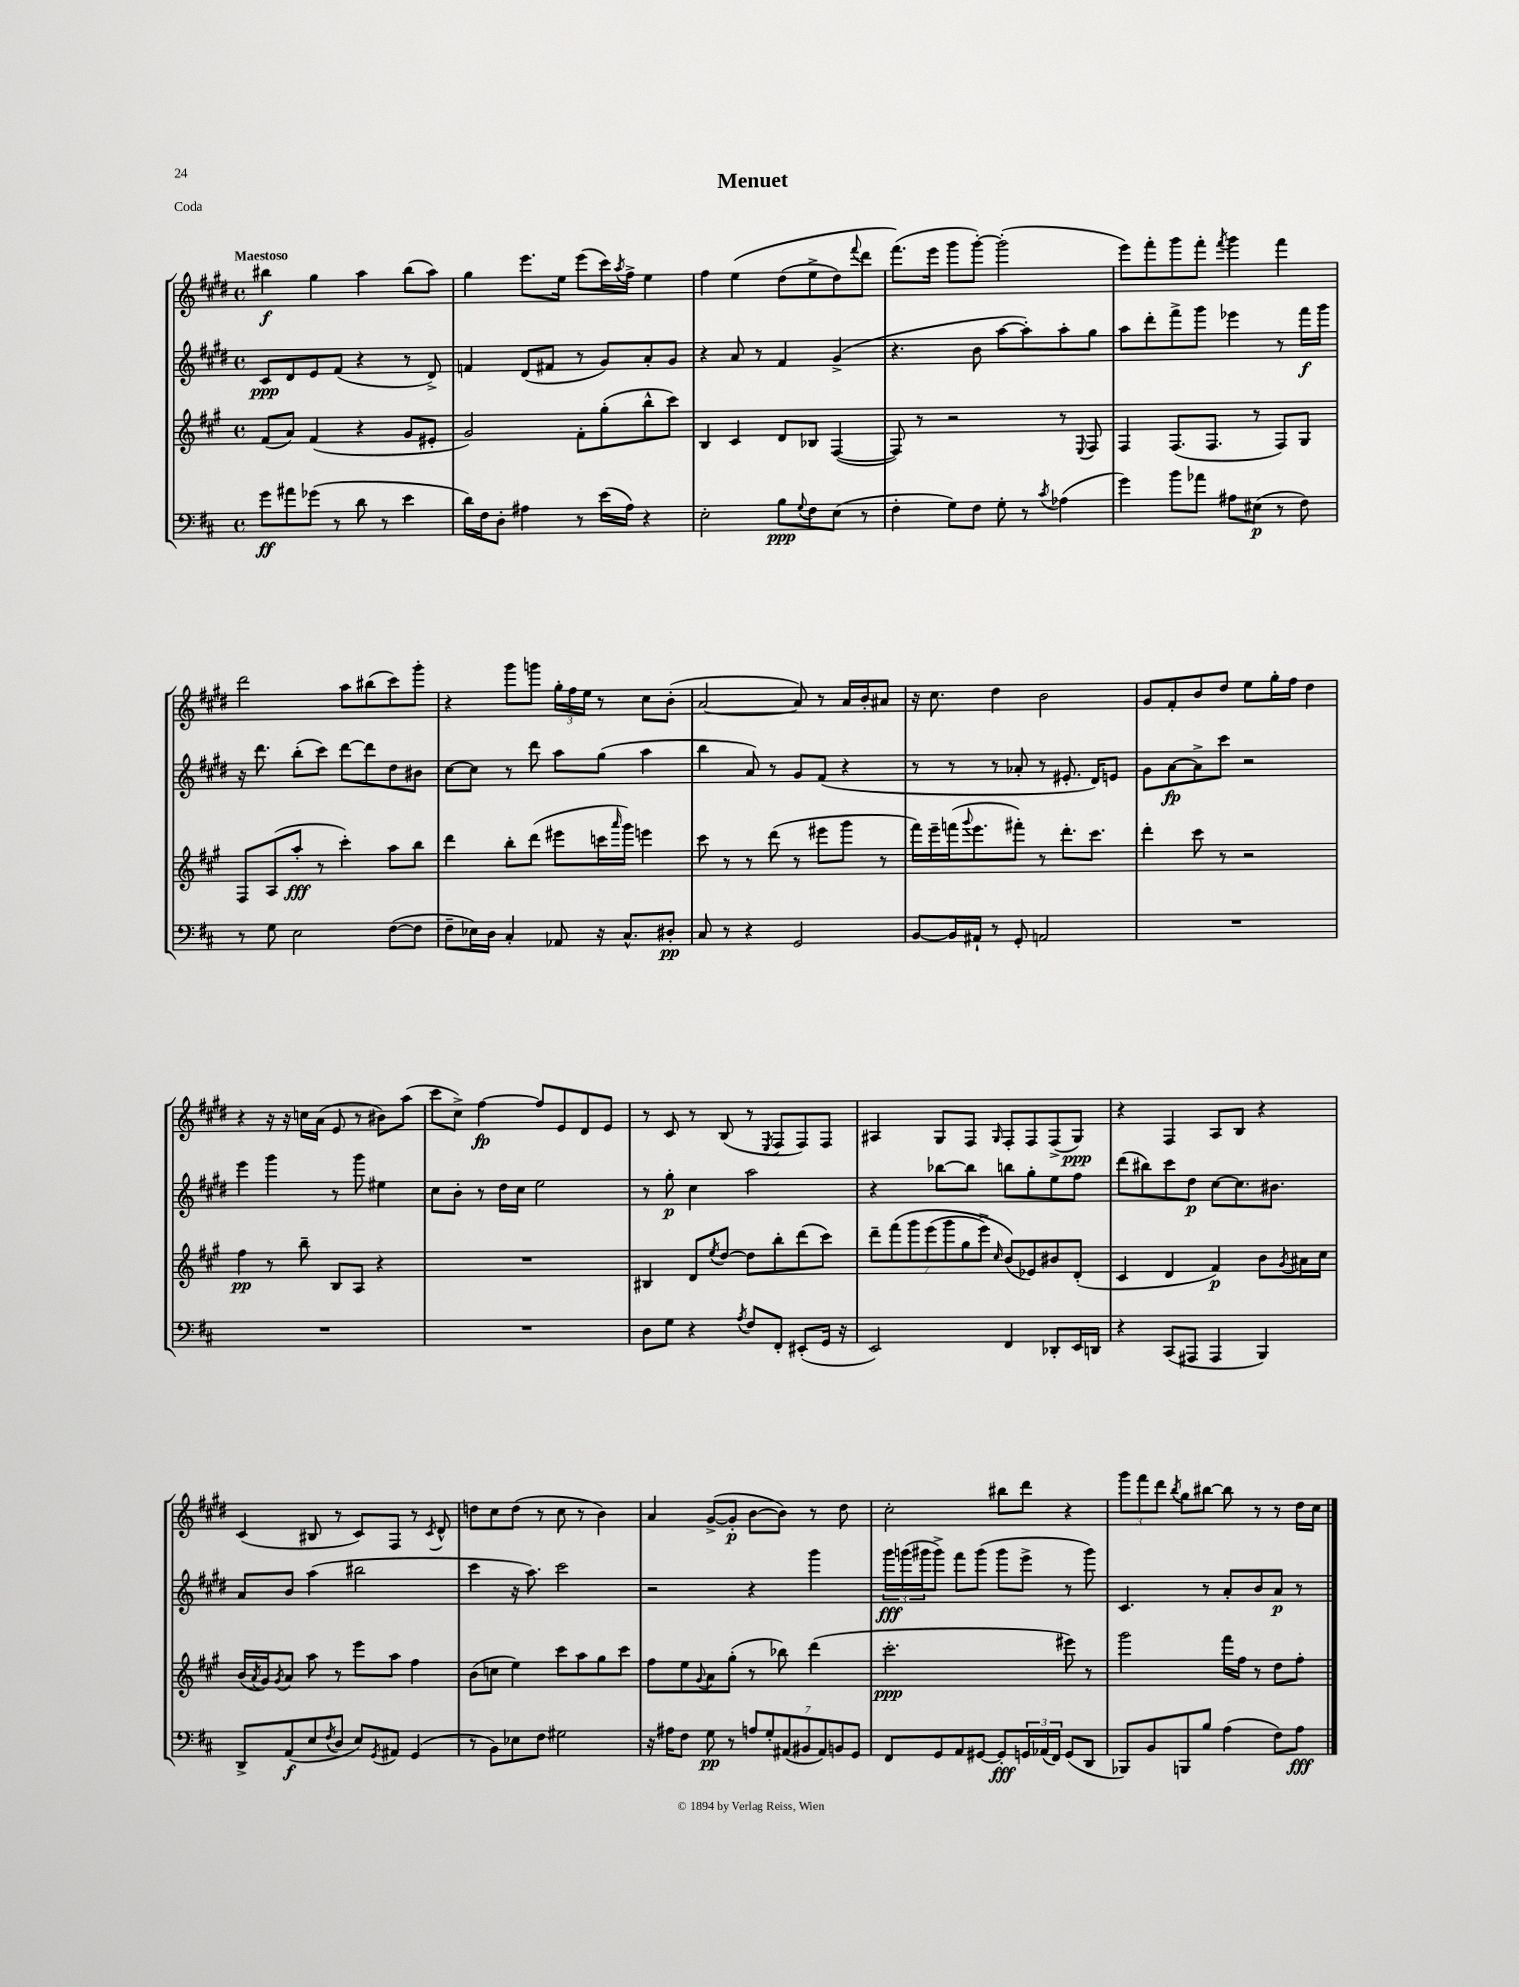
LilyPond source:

\header { title = "Menuet" piece = "Coda" }
<<
\new StaffGroup <<
\new Staff = "s0" {
    \clef treble \key e \major \defaultTimeSignature \time 4/4 \tempo "Maestoso"
    bis''4\f gis''4 a''4 bis''8( a''8) |
    gis''4 e'''8. e''16 e'''8( cis'''16) \acciaccatura { a''8 } fis''16-> e''4 |
    fis''4 e''4\( dis''8( e''8-> dis''8) \appoggiatura { fis'''8 } dis'''8 |
    fis'''8.(\) e'''16 gis'''8 gis'''8~-.) gis'''2-.( |
    e'''8) fis'''8-. gis'''8 fis'''8-. \acciaccatura { fis'''8 } gis'''4 fis'''4 |
    dis'''2 a''8 bis''8( cis'''8) gis'''8-. |
    r4 gis'''8 g'''8 \tuplet 3/2 { gis''16-. fis''16 e''16 } r8 cis''8 b'8-.( |
    a'2~ a'8) r8 a'16 b'16-. ais'8 |
    r16 cis''8. dis''4 b'2 |
    gis'8 fis'8-. b'8 dis''8 e''8 gis''16-. fis''16 dis''4 |
    r4 r16 r16 c''16 a'16( e'8 r8 bis'8) a''8( |
    cis'''8 cis''8->) fis''4~\fp fis''8 e'8 dis'8 e'8 |
    r8 cis'8 r8 b8( r8 \acciaccatura { e8 } fis8 fis8) fis8 |
    ais4 gis8 fis8 \grace { gis16 } fis8-. fis8 fis8->( gis8\ppp) |
    r4 fis4 a8 b8 r4 |
    cis'4( bis8 r8 cis'8) fis8 r8 \acciaccatura { cis'8 } dis'8-^ |
    d''8 cis''8 d''8( r8 cis''8 r8 b'4) |
    a'4 gis'8~->( gis'8-.\p b'8~ b'8) r8 dis''8 |
    cis''2-. bis''8 dis'''8 r4 |
    \tuplet 3/2 { gis'''8 fis'''8 dis'''8 } \acciaccatura { b''8 } gis''8 bis''8~ bis''8 r8 r8 dis''16 cis''16 \bar "|." |
}
\new Staff = "s1" {
    \clef treble \key e \major \defaultTimeSignature \time 4/4
    cis'8\ppp dis'8 e'8 fis'8( r4 r8 dis'8->) |
    f'4 dis'8( fis'8 r8 gis'8) a'8-. gis'8 |
    r4 a'8 r8 fis'4 gis'4->( |
    r4. b'8 a''8~ a''8-.) a''8-. gis''8 |
    a''8 dis'''8-. fis'''8-> gis'''8 ees'''4 r8 fis'''16\f gis'''16 |
    r16 dis'''8. b''8-.( cis'''8) dis'''8~ dis'''8 dis''8 bis'8 |
    cis''8~ cis''8 r8 dis'''8 a''8 gis''8( a''4 |
    b''4 a'8) r8 gis'8 fis'8( r4 |
    r8 r8 r8 aes'8-. r8 eis'8.-. dis'16) e'8 |
    gis'8 a'8~\fp a'8-> cis'''8 r2 |
    e'''4 gis'''4 r8 gis'''8 eis''4 |
    cis''8 b'8-. r8 dis''16 cis''16 e''2 |
    r8 gis''8-.\p cis''4 a''2 |
    r4 bes''8~ bes''8 b''8 gis''8-. e''8 fis''8 |
    dis'''8( bis''8) cis'''8 dis''8\p cis''8~ cis''8. bis'8. |
    a'8 b'8 a''4( bis''2 |
    cis'''4 r16 a''8.) cis'''2 |
    r2 r4 gis'''4 |
    \tuplet 3/2 { gis'''16\fff g'''16( gis'''16 } gis'''8->) fis'''8 gis'''8( gis'''8 e'''8-> r8 gis'''8) |
    cis'4. r8 a'8-. b'8 a'8\p r8 \bar "|." |
}
\new Staff = "s2" {
    \clef treble \key a \major \defaultTimeSignature \time 4/4
    fis'8( a'8) fis'4( r4 gis'8 eis'8-. |
    gis'2) fis'8-. gis''8-.( b''8-^ cis'''8) |
    b4 cis'4 d'8 bes8 fis4~( |
    fis8) r8 r2 r8 \appoggiatura { e8 } fis8 |
    fis4 fis8.( fis8. r8 fis8) gis8 |
    fis8 a8( a''8-.\fff r8 cis'''4-.) a''8 b''8 |
    d'''4 b''8-. d'''8( eis'''8 c'''16 \grace { a'''16 } gis'''16) e'''4 |
    cis'''8 r8 r8 d'''8( r8 eis'''8 gis'''8 r8 |
    fis'''16) e'''16-- f'''16( \appoggiatura { gis'''8 } e'''8. fis'''8-.) r8 d'''8.-. cis'''8. |
    d'''4-. cis'''8 r8 r2 |
    fis''4\pp r8 b''8-- b8 a8 r4 |
    R1 |
    bis4 d'8 \acciaccatura { e''8 } d''8~ d''8 b''8-. d'''8( cis'''8) |
    \tuplet 7/4 { d'''8-- fis'''8\( gis'''8 e'''8( gis'''8 gis''8 e'''8->) } \grace { cis''16 } b'8(\) ees'8) bis'8 d'8-.( |
    cis'4 d'4 fis'4\p) b'8 \acciaccatura { gis'8 } ais'16 cis''16 |
    b'16( \acciaccatura { a'8 } gis'16) \acciaccatura { gis'8 } a'8 a''8 r8 e'''8 a''8 fis''4 |
    b'8( c''8 e''4) cis'''8 a''8 gis''8 cis'''8 |
    fis''8 e''8 \appoggiatura { gis'8 } a'8 gis''8-.( r8 bes''8) d'''4( |
    cis'''2.-.\ppp eis'''8) r8 |
    gis'''2 fis'''16 fis''16 r8 d''8 fis''8-. \bar "|." |
}
\new Staff = "s3" {
    \clef bass \key d \major \defaultTimeSignature \time 4/4
    g'8\ff ais'8 ges'8( r8 d'8 r8 e'4 |
    d'16) fis16 d8-. ais4 r8 e'16( ais16) r4 |
    e2-. b8\ppp \appoggiatura { g8 } fis8 e8( r8 |
    fis4-. g8) fis8 g8-. r8 \acciaccatura { cis'8 } aes4( |
    g'4) b'8 aes'8 ais8 eis8\p( r8 fis8) |
    r8 g8 e2 fis8~( fis8 |
    fis8-- ees16) d16 cis4-. aes,8 r16 cis8.-^ dis8-.\pp |
    cis8 r8 r4 g,2 |
    b,8~ b,16 ais,16-! r8 g,8-. a,2 |
    R1 |
    R1 |
    R1 |
    d8 g8 r4 \acciaccatura { a8 } fis8 fis,8-. eis,8-.( g,16 r16 |
    e,2) fis,4 des,8-. e,16 d,16 |
    r4 cis,8( ais,,8 ais,,4 b,,4) |
    d,8-> a,8\f( e8 \acciaccatura { fis8 } d8 e8) \acciaccatura { g,8 } ais,8 g,4( |
    r8 b,8) ees8 fis8 gis2 |
    r16 ais16 fis8 g8\pp r8 \tuplet 7/4 { a8 g8-. ais,8( bis,8 ais,8) b,8 g,8 } |
    fis,8 g,8 a,8 gis,8~ gis,8-.\fff \tuplet 3/2 { g,16 aes,16( fis,16) } g,8( d,8 |
    bes,,8) b,8 b,,8 b8 a4( fis8) a8\fff \bar "|." |
}
>>
>>
\layout { \context { \Score \remove "Bar_number_engraver" } }
